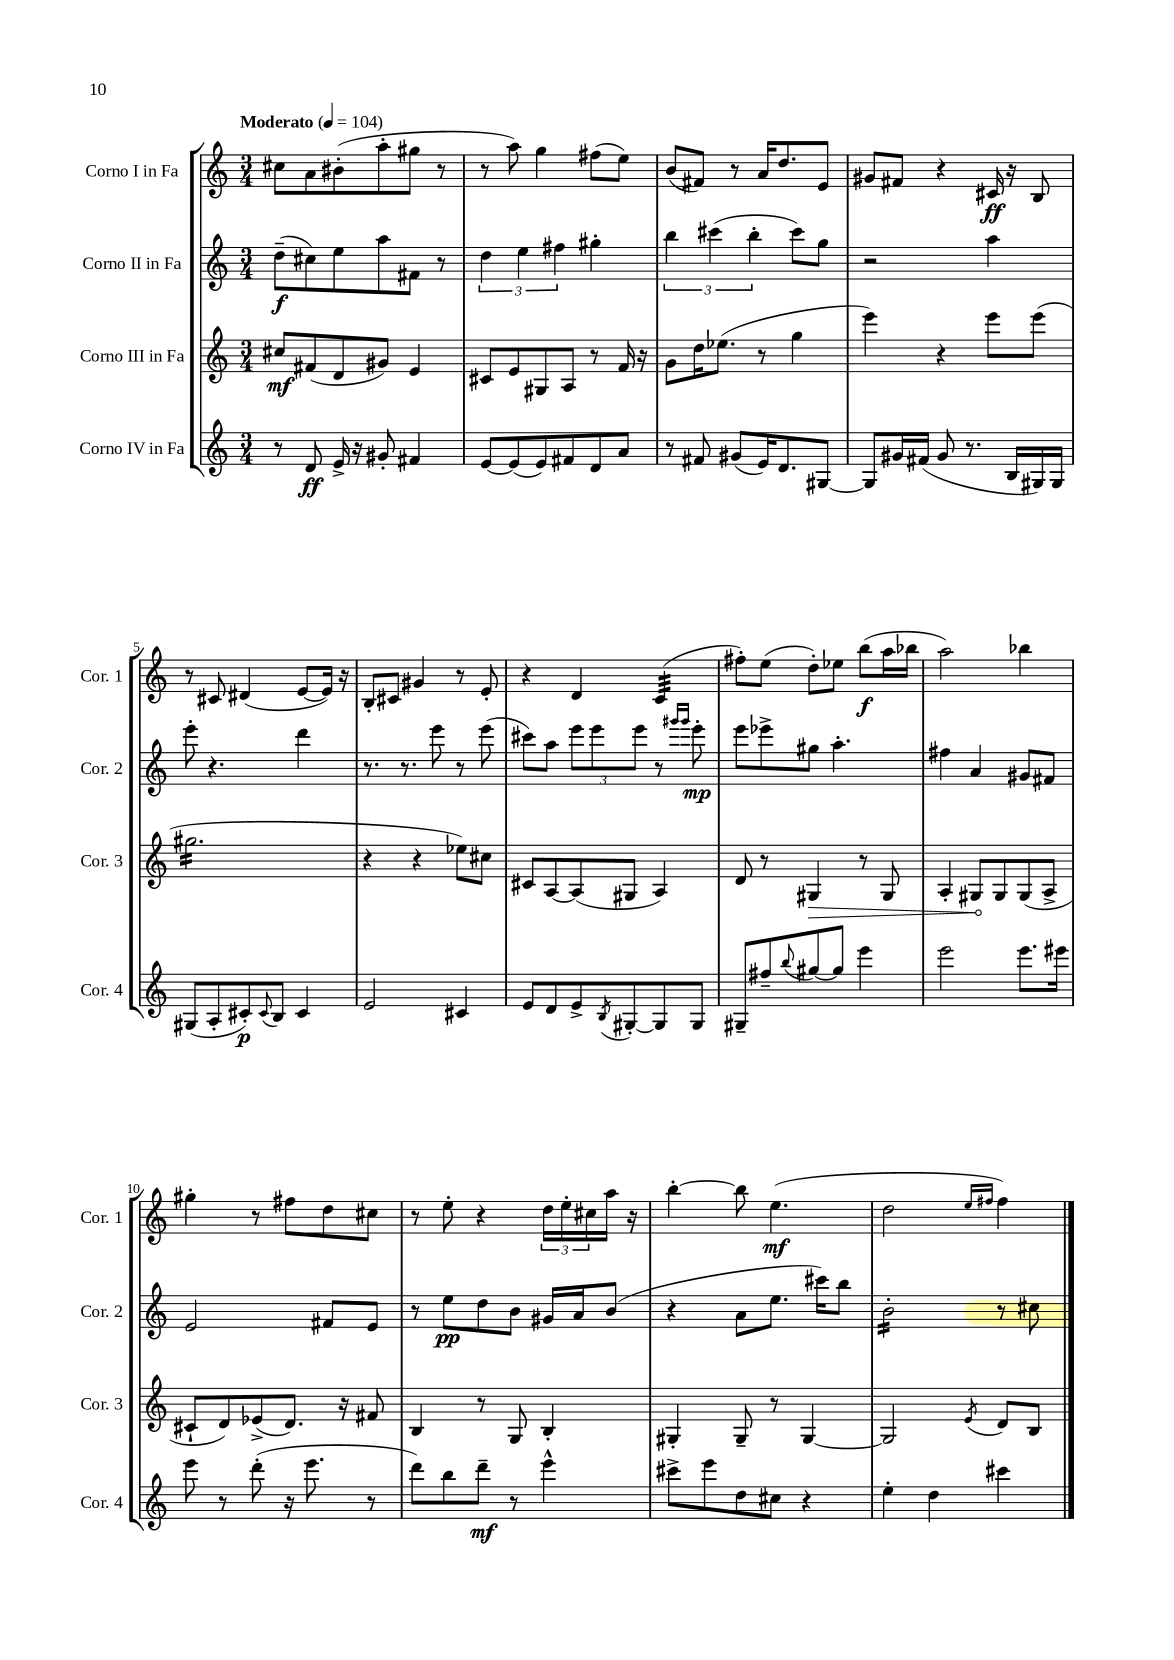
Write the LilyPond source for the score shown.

<<
\new StaffGroup <<
\new Staff = "s0" \with { instrumentName = "Corno I in Fa" shortInstrumentName = "Cor. 1" } {
    \clef treble \key c \major \numericTimeSignature \time 3/4 \tempo "Moderato" 4 = 104
    cis''8 a'8 bis'8-.( a''8-. gis''8 r8 |
    r8 a''8) g''4 fis''8( e''8) |
    b'8( fis'8) r8 a'16 d''8. e'8 |
    gis'8 fis'8 r4 cis'16\ff r16 b8 |
    r8 cis'8 dis'4( e'8~ e'16) r16 |
    b8-. cis'8 gis'4 r8 e'8-. |
    r4 d'4 c'4:32( |
    fis''8-.) e''8( d''8-.) ees''8 b''8\f( a''16 bes''16 |
    a''2) bes''4 |
    gis''4-. r8 fis''8 d''8 cis''8 |
    r8 e''8-. r4 \tuplet 3/2 { d''16 e''16-. cis''16 } a''16 r16 |
    b''4~-. b''8 e''4.\mf( |
    d''2 \grace { e''16 fis''16 } fis''4) \bar "|." |
}
\new Staff = "s1" \with { instrumentName = "Corno II in Fa" shortInstrumentName = "Cor. 2" } {
    \clef treble \key c \major \numericTimeSignature \time 3/4
    d''8--\f( cis''8) e''8 a''8 fis'8 r8 |
    \tuplet 3/2 { d''4 e''4 fis''4 } gis''4-. |
    \tuplet 3/2 { b''4 cis'''4( b''4-. } cis'''8) g''8 |
    r2 a''4 |
    e'''8-. r4. d'''4 |
    r8. r8. e'''8 r8 e'''8( |
    cis'''8) a''8 \tuplet 3/2 { e'''8 e'''8 e'''8 } r8 \grace { gis'''16 gis'''16 } e'''8-.\mp |
    e'''8 ees'''8-> gis''8 a''4.-. |
    fis''4 a'4 gis'8 fis'8 |
    e'2 fis'8 e'8 |
    r8 e''8\pp d''8 b'8 gis'16 a'16 b'8( |
    r4 a'8 e''8. cis'''16) b''8 |
    b'2:16-. r8 cis''8 \bar "|." |
}
\new Staff = "s2" \with { instrumentName = "Corno III in Fa" shortInstrumentName = "Cor. 3" } {
    \clef treble \key c \major \numericTimeSignature \time 3/4
    cis''8\mf fis'8( d'8 gis'8) e'4 |
    cis'8 e'8 gis8 a8 r8 f'16 r16 |
    g'8 d''16 ees''8.( r8 g''4 |
    e'''4) r4 e'''8 e'''8( |
    gis''2.:16 |
    r4 r4 ees''8) cis''8 |
    cis'8 a8~ a8( gis8 a4) |
    d'8 r8 \once \override Hairpin.circled-tip = ##t gis4\> r8 gis8 |
    a4-. gis8\! gis8 gis8( a8-> |
    cis'8-! d'8) ees'8->( d'8.) r16 fis'8 |
    b4 r8 g8 b4-. |
    gis4-. gis8-- r8 gis4~ |
    gis2 \acciaccatura { e'8 } d'8 b8 \bar "|." |
}
\new Staff = "s3" \with { instrumentName = "Corno IV in Fa" shortInstrumentName = "Cor. 4" } {
    \clef treble \key c \major \numericTimeSignature \time 3/4
    r8 d'8\ff e'16-> r16 gis'8-. fis'4 |
    e'8~ e'8( e'8) fis'8 d'8 a'8 |
    r8 fis'8 gis'8( e'16) d'8. gis8~ |
    gis8 gis'16 fis'16( gis'8 r8. b16 gis16) gis16 |
    gis8( a8-. cis'8-.\p) \appoggiatura { cis'8 } b8 cis'4 |
    e'2 cis'4 |
    e'8 d'8 e'8-> \acciaccatura { b8 } gis8~-. gis8 gis8 |
    gis8-- fis''8-- \appoggiatura { b''8 } gis''8~ gis''8 e'''4 |
    e'''2 e'''8. eis'''16 |
    e'''8 r8 d'''8-.( r16 e'''8. r8 |
    d'''8) b''8 d'''8--\mf r8 e'''4-^ |
    cis'''8-> e'''8 d''8 cis''8 r4 |
    e''4-. d''4 cis'''4 \bar "|." |
}
>>
>>
